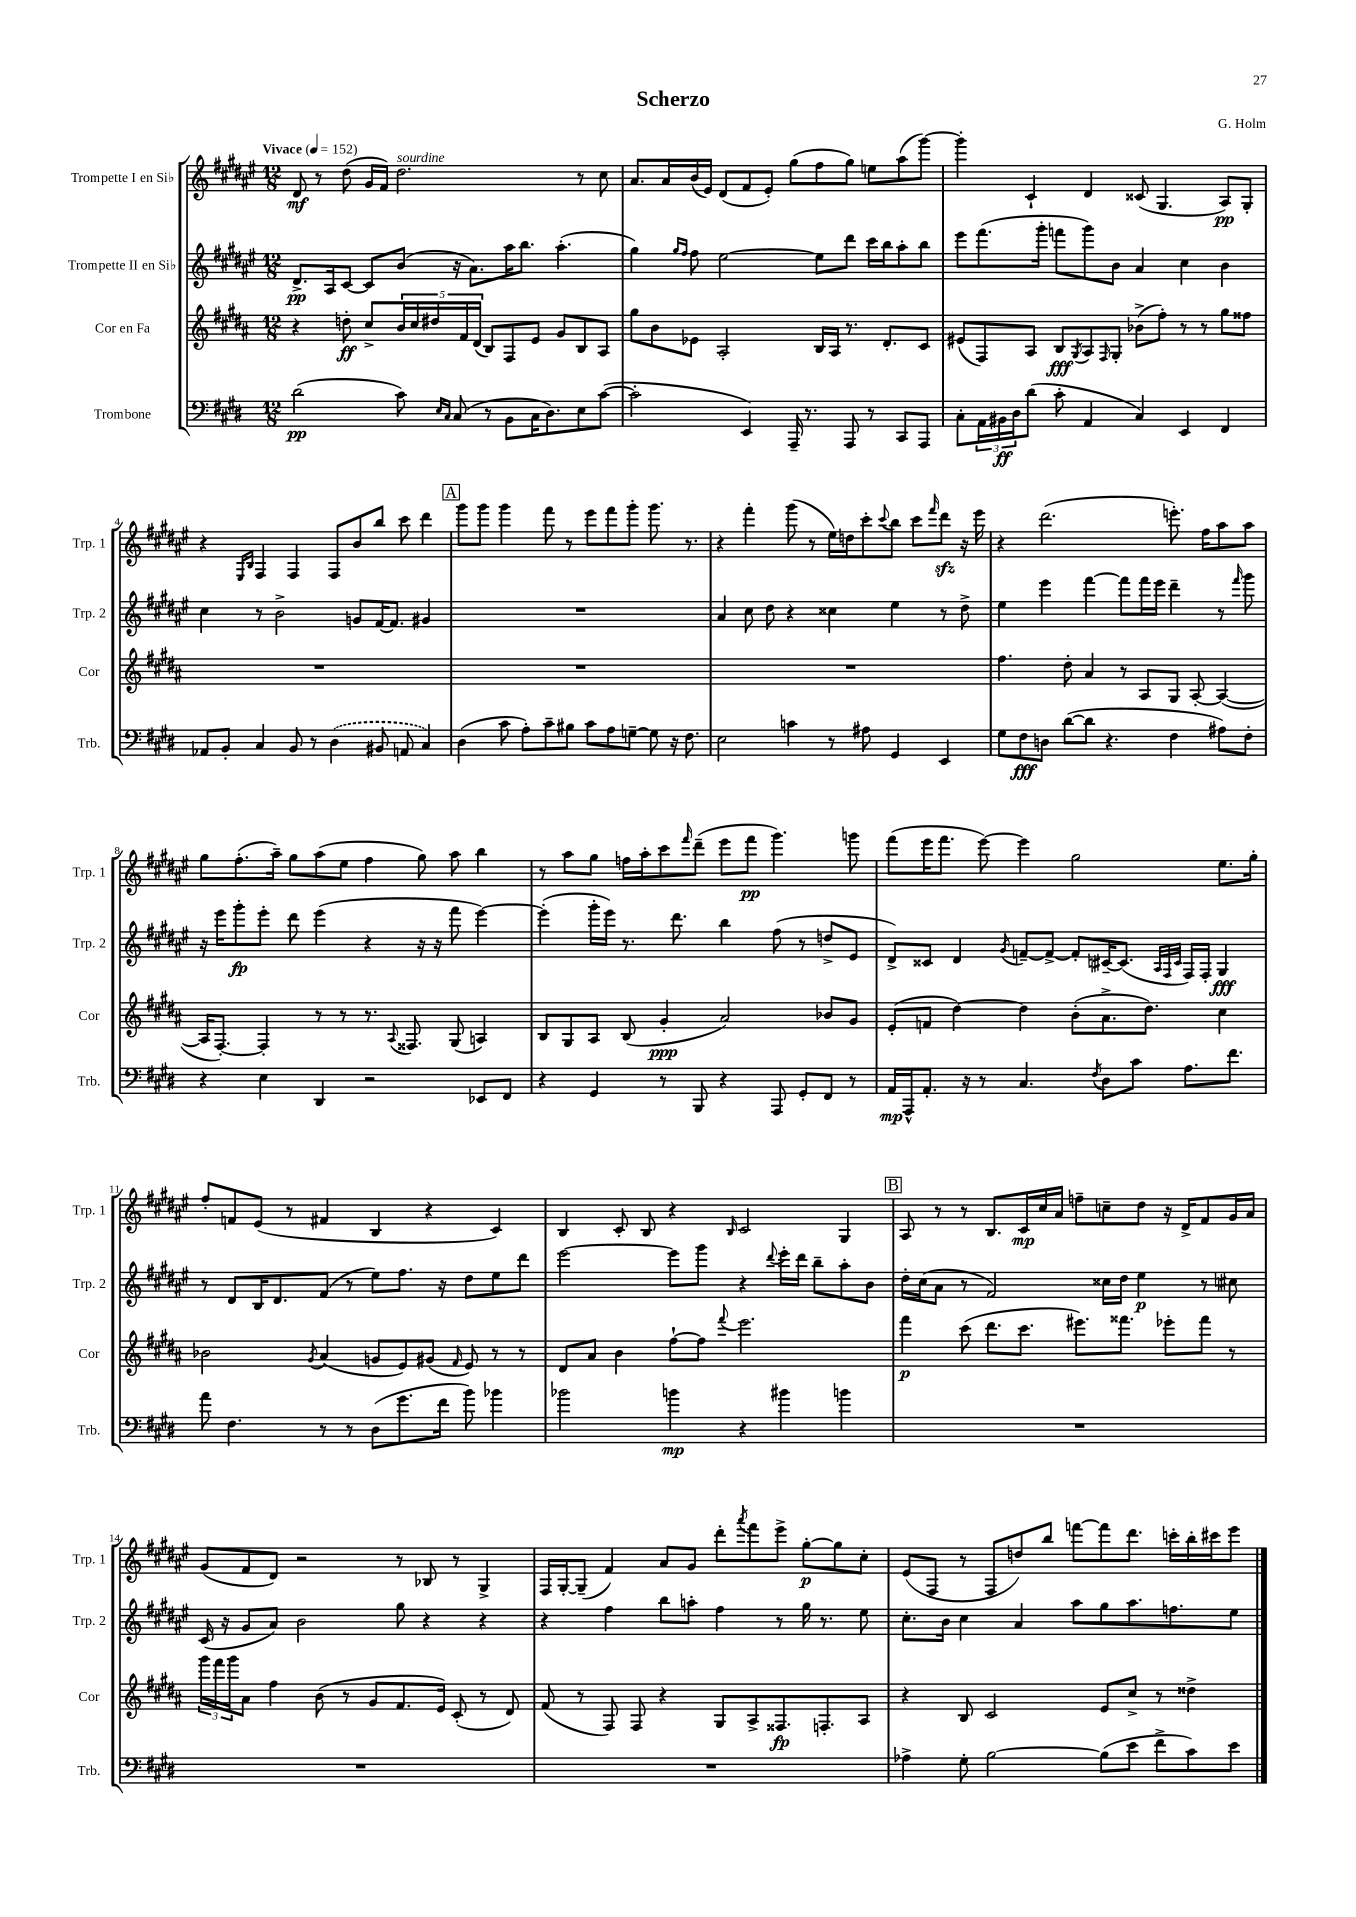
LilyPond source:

\header { title = "Scherzo" composer = "G. Holm" }
<<
\new StaffGroup <<
\new Staff = "s0" \with { instrumentName = "Trompette I en Sib" shortInstrumentName = "Trp. 1" } {
    \clef treble \key fis \major \numericTimeSignature \time 12/8 \tempo "Vivace" 4 = 152
    dis'8\mf r8 dis''8( gis'16 fis'16) dis''2.^\markup { \italic "sourdine" } r8 cis''8 |
    ais'8. ais'16 b'16( eis'16) dis'8( fis'8 eis'8-.) gis''8( fis''8 gis''8) e''8 ais''8( gis'''8~) |
    gis'''4-. cis'4-! dis'4 cisis'8( gis4. ais8\pp) gis8-. |
    r4 \grace { eis16 b16 } fis4 fis4 fis8 b'8 b''8 cis'''8 dis'''4 |
    \mark \markup { \box "A" } gis'''8 gis'''8 gis'''4 fis'''8 r8 eis'''8 fis'''8 gis'''8-. gis'''8. r8. |
    r4 fis'''4-. gis'''8( r8 eis''16) d''16 cis'''8-. \appoggiatura { cis'''8 } b''8 cis'''8 \grace { fis'''16 } dis'''8\sfz r16 eis'''16 |
    r4 dis'''2.( e'''8.-.) fis''16 ais''8 ais''8 |
    gis''8 fis''8.-.( ais''16--) gis''8 ais''8( eis''8 fis''4 gis''8) ais''8 b''4 |
    r8 ais''8 gis''8 f''16 ais''16-. cis'''8 \grace { fis'''16 } dis'''8--( eis'''8 fis'''8\pp gis'''4.) g'''8 |
    fis'''8( eis'''16 fis'''8. eis'''8~) eis'''4 gis''2 eis''8. gis''16-. |
    fis''8-. f'8 eis'8( r8 fis'4 b4 r4 cis'4) |
    b4 cis'8-. b8 r4 \grace { b16 } cis'2 gis4 |
    \mark \markup { \box "B" } ais8 r8 r8 b8. cis'16\mp cis''16 ais'16 f''8-- c''8-- dis''8 r16 dis'16-> fis'8 gis'16 ais'16 |
    gis'8( fis'8 dis'8) r2 r8 bes8 r8 gis4-> |
    fis16 gis16~-. gis8--( fis'4) ais'8 gis'8 dis'''8-. \acciaccatura { ais'''8 } fis'''8 eis'''8-> gis''8~-.\p gis''8 cis''8-. |
    eis'8( fis8 r8 fis8 d''8) b''8 f'''8~ f'''8 dis'''8. c'''16-. b''16-. cis'''16 eis'''8 \bar "|." |
}
\new Staff = "s1" \with { instrumentName = "Trompette II en Sib" shortInstrumentName = "Trp. 2" } {
    \clef treble \key fis \major \numericTimeSignature \time 12/8
    dis'8.->\pp ais16 cis'8~ cis'8 b'8( r16 ais'8.) ais''16 b''8. ais''4.-.( |
    gis''4) \grace { gis''16 fis''16 } fis''8 eis''2~ eis''8 dis'''8 cis'''16 b''16 ais''8-. b''8 |
    eis'''8 fis'''8.( gis'''16-. f'''8 gis'''8) b'8 ais'4 cis''4 b'4 |
    cis''4 r8 b'2-> g'8 fis'16~ fis'8. gis'4 |
    \mark \markup { \box "A" } R1. |
    ais'4 cis''8 dis''8 r4 cisis''4 eis''4 r8 dis''8-> |
    eis''4 eis'''4 fis'''4~ fis'''8 fis'''16 eis'''16 dis'''4-- r8 \grace { fis'''16 } gis'''8 |
    r16 eis'''16 gis'''8-.\fp eis'''8-. dis'''8 eis'''4( r4 r16 r16 fis'''8 eis'''4~) |
    eis'''4-.( gis'''16-. eis'''16) r8. dis'''8. b''4 fis''8( r8 d''8-> eis'8 |
    dis'8->) cisis'8 dis'4 \acciaccatura { gis'8 } f'8~-- f'8~-> f'8-. cis'16~-- cis'8.( \grace { ais32 fis32 cis'32 } fis16) fis16-. gis4\fff |
    r8 dis'8 b16 dis'8. fis'8( r8 eis''8) fis''8. r16 dis''8 eis''8 dis'''8 |
    eis'''2~ eis'''8 gis'''8 r4 \appoggiatura { dis'''8 } eis'''16-. dis'''16 b''8-- ais''8-. b'8 |
    \mark \markup { \box "B" } dis''16-. cis''16( ais'8 r8 fis'2) cisis''16 dis''16 eis''4\p r8 cis''8 |
    cis'16( r16 gis'8 ais'8) b'2 gis''8 r4 r4 |
    r4 fis''4 b''8 a''8-. fis''4 r8 gis''16 r8. eis''8 |
    cis''8.-. b'16 cis''4 ais'4 ais''8 gis''8 ais''8. f''8. eis''8 \bar "|." |
}
\new Staff = "s2" \with { instrumentName = "Cor en Fa" shortInstrumentName = "Cor" } {
    \clef treble \key b \major \numericTimeSignature \time 12/8
    r4 d''8-.\ff cis''8-> \tuplet 5/4 { b'16 cis''16 dis''16 fis'16 dis'16( } b8) fis8 e'8 gis'8 b8 ais8 |
    gis''8 b'8 ees'8 ais2-. b16 ais16 r8. dis'8.-. cis'8 |
    eis'8( fis8) ais8 b8\fff \acciaccatura { gis8 } ais8 \grace { fis16 } gis8-. bes'8->( fis''8-.) r8 r8 gis''8 fisis''8 |
    R1. |
    \mark \markup { \box "A" } R1. |
    R1. |
    fis''4. dis''8-. ais'4 r8 ais8 gis8 ais8~-. ais4~( |
    ais16 fis8.~-.) fis4-. r8 r8 r8. \appoggiatura { ais8 } fisis8. gis8( a4) |
    b8 gis8 ais8 b8( gis'4-.\ppp ais'2) bes'8 gis'8 |
    e'8-.( f'8 dis''4~) dis''4 b'8-.( ais'8.-> dis''8.) cis''4 |
    bes'2 \acciaccatura { gis'8 } ais'4( g'8 e'8) gis'8( \grace { fis'16 } e'8) r8 r8 |
    dis'8 ais'8 b'4 fis''8~-! fis''8 \appoggiatura { fis'''8 } e'''2. |
    \mark \markup { \box "B" } fis'''4\p cis'''8( dis'''8. cis'''8. eis'''8.) fisis'''8. ees'''8-. fisis'''8 r8 |
    \tuplet 3/2 { gis'''16 fis'''16 gis'''16 } ais'8 fis''4 b'8( r8 gis'8 fis'8. e'16) cis'8-.( r8 dis'8) |
    fis'8( r8 fis8) fis8 r4 gis8 ais8-> fisis8.\fp f8.-. ais8 |
    r4 b8 cis'2 e'8 cis''8-> r8 disis''4-> \bar "|." |
}
\new Staff = "s3" \with { instrumentName = "Trombone" shortInstrumentName = "Trb." } {
    \clef bass \key e \major \numericTimeSignature \time 12/8
    dis'2\pp( cis'8) \grace { e16 cis16 } cis8( r8 b,8 cis16 dis8.) e8 cis'8~( |
    cis'2-. e,4) a,,16-- r8. a,,8 r8 cis,8 a,,8 |
    cis8-. \tuplet 3/2 { a,16 bis,16\ff dis16 } dis'8( cis'8-. a,4 cis4) e,4 fis,4 |
    aes,8 b,8-. cis4 b,8 r8 \once \slurDashed dis4( bis,8 a,8 cis4) |
    \mark \markup { \box "A" } dis4( cis'8 a8-.) cis'8-- bis8 cis'8 a8 g8~-- g8 r16 fis8. |
    e2 c'4 r8 ais8 gis,4 e,4 |
    gis8 fis8\fff d8 dis'8~( dis'8 r4. fis4 ais8) fis8-. |
    r4 e4 dis,4 r2 ees,8 fis,8 |
    r4 gis,4 r8 b,,8 r4 a,,8 gis,8-. fis,8 r8 |
    a,16\mp a,,16-^ a,8.-. r16 r8 cis4. \acciaccatura { fis8 } dis8 cis'8 a8. fis'8. |
    a'8 fis4. r8 r8 dis8( gis'8. fis'16 b'8) bes'4 |
    bes'2 b'4\mp r4 bis'4 b'4 |
    \mark \markup { \box "B" } R1. |
    R1. |
    R1. |
    aes4-> gis8-. b2~ b8( e'8 fis'8-> cis'8) e'8 \bar "|." |
}
>>
>>
